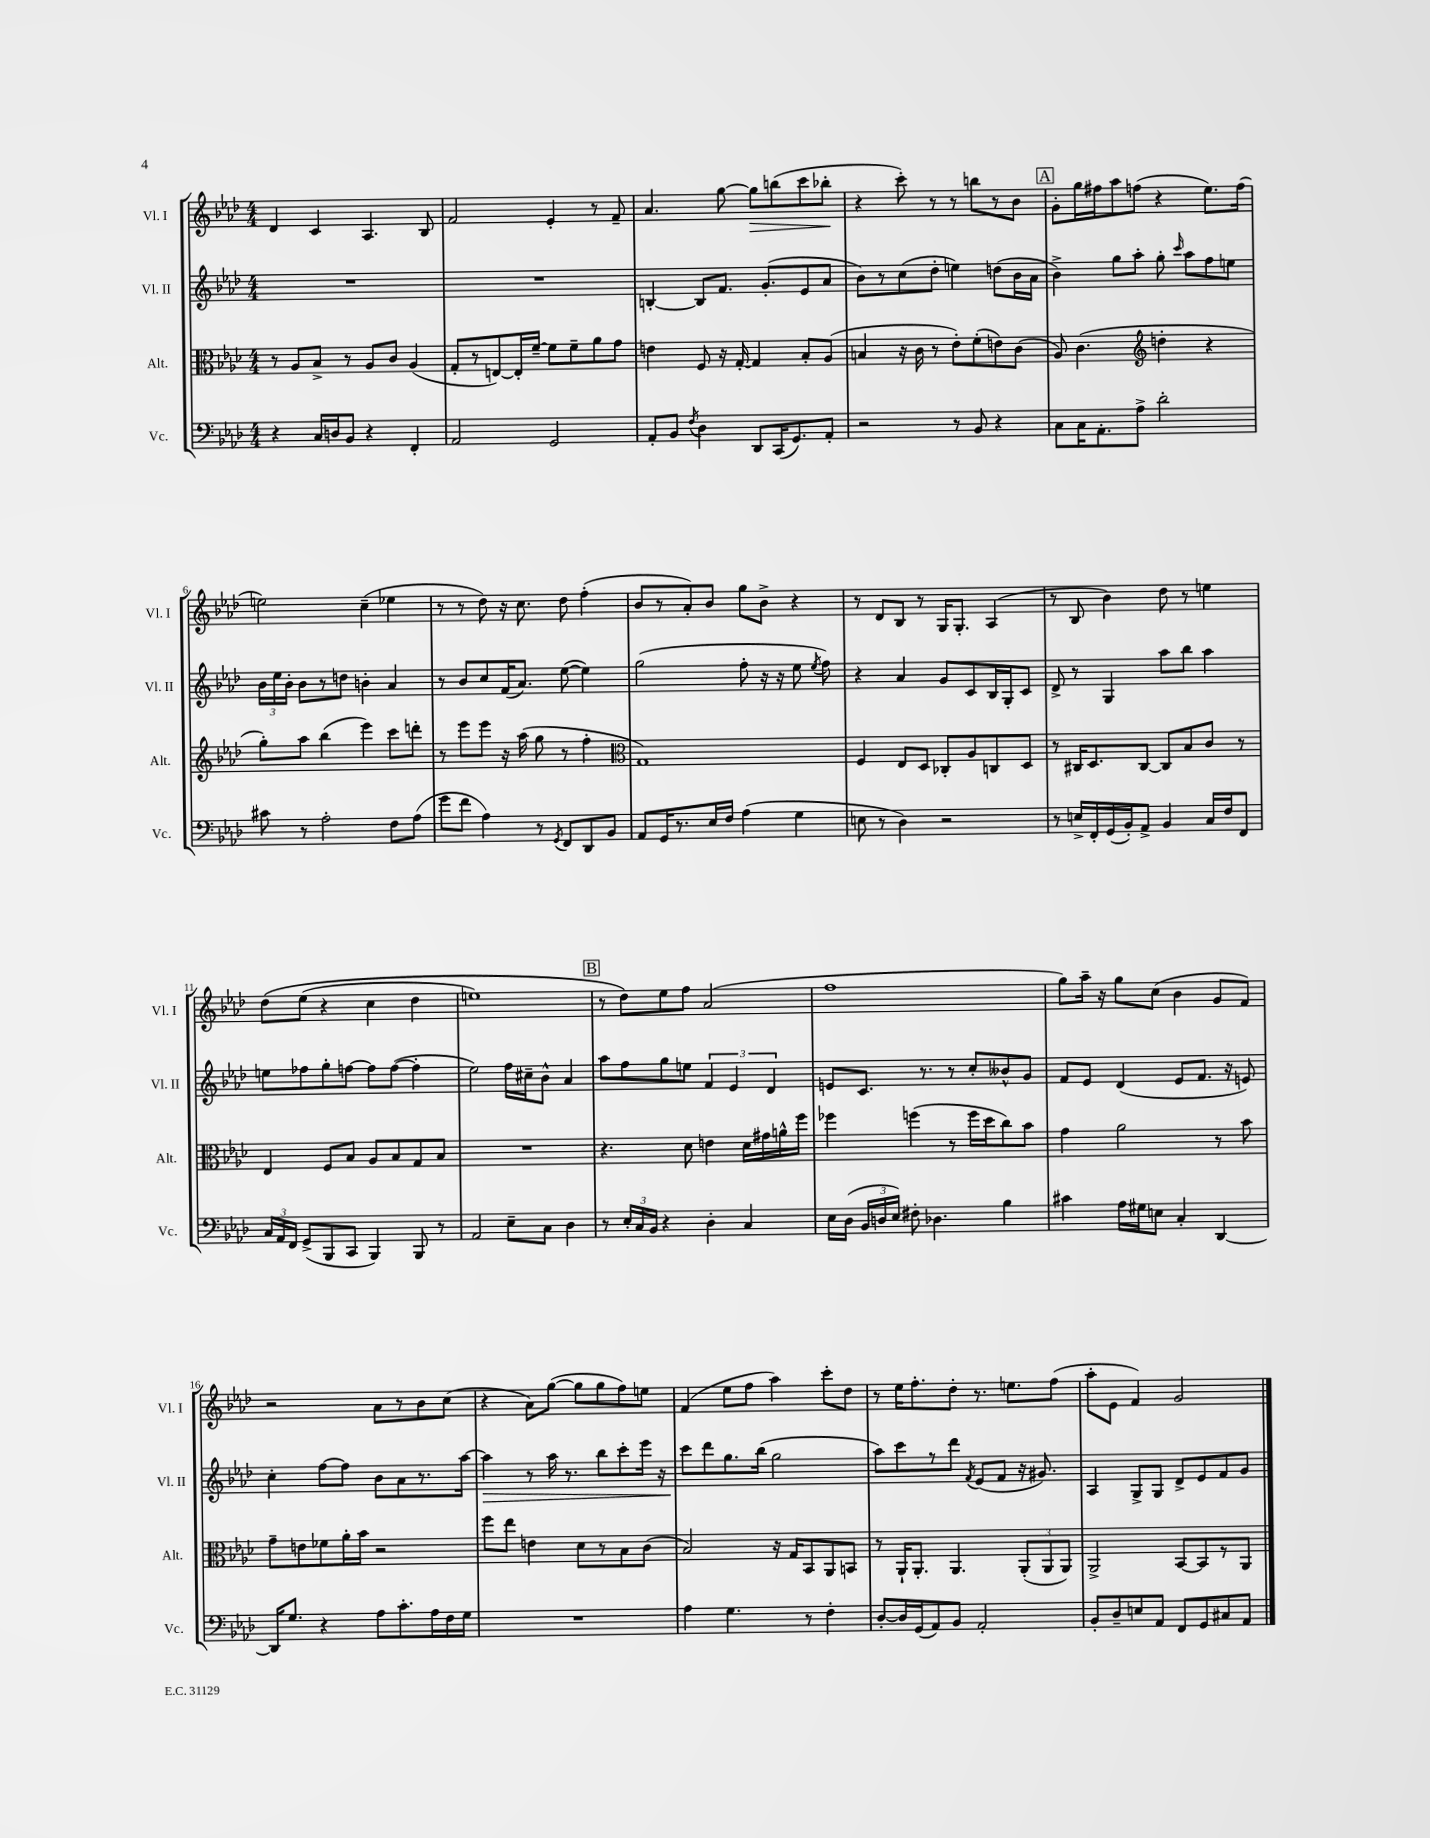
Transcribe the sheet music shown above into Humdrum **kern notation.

**kern	**kern	**kern	**kern
*staff4	*staff3	*staff2	*staff1
*clefF4	*clefC3	*clefG2	*clefG2
*k[b-e-a-d-]	*k[b-e-a-d-]	*k[b-e-a-d-]	*k[b-e-a-d-]
*M4/4	*M4/4	*M4/4	*M4/4
4r	8r	1r	4d-/
.	8A-/L	.	.
16C/LL	8B-^/J	.	4c/
16D/J	.	.	.
8BB-/J	8r	.	.
4r	8A-/L	.	4.A-/
.	8c/J	.	.
4FF'/	(4A-/	.	.
.	.	.	8B-/
=	=	=	=
2AA-/	8G'/L	1r	2f/
.	8r	.	.
.	[8E/)	.	.
.	16E'/]L	.	.
.	[16f~/JJ	.	.
2GG/	8f\]L	.	4e-'/
.	8f~\	.	.
.	8a-\	.	8r
.	8g\J	.	8f~/
=	=	=	=
8AA-'/L	4e\	[4B'/	4.a-/
8BB-/J	.	.	.
8qF/	.	.	.
4D-\	8F/	8B/]L	.
.	16r	8.f/J	[8gg\
.	[16G'/	.	.
8DD-/L	4G/]	.	8gg\]L
.	.	(8.g'/L	.
(16CC/K	.	.	(8bb\
8.GG/)	.	.	.
.	8B-'/L	8e-/	8ccc\
8AA-'/J	(8A-/J	8a-/J	8bb-'\J
=	=	=	=
2r	4B/	8b-\L)	4r
.	.	8r	.
.	16r	(8cc\	8ccc'\)
.	16c\	.	.
.	8r	8dd-'\J	8r
8r	8e-'\L)	4ee\)	8r
8BB-/	(8f'\	.	8bb\L
4r	8e\)	(8dd\L	8r
.	(8c\J	16b-\L	8b-\J
.	.	16a-\JJ	.
=	=	=	=
8C\L	8A-/)	4b-^\)	8g'\L
16C\K	(4.c\	.	16gg\L
8.AA-'\	.	.	16ff#\J
.	.	8gg\L	8aa-\
8A-^\J	.	8aa-'\J	(8ff\J
*	*clefG2	*	*
2d-'\	4dd'\	8gg'\	4r
.	.	16qqccc/	.
.	.	8aa-\L	.
.	4r	8ff\	8.ee-\L)
.	.	8ee\J	.
.	.	.	(16ff\Jk
=	=	=	=
8c#\	8gg'\L)	24b-\LL	2ee\)
.	.	24ee-\	.
.	.	24b-'\JJ	.
8r	8aa-\J	8b-\L	.
2A-'\	(4bb-\	8r	.
.	.	8dd\J	.
.	4eee-\)	4b'\	(4cc~\
8F\L	8ccc\L	4a-/	4ee-\
(8A-\J	8ddd'\J	.	.
=	=	=	=
8g\L	8r	8r	8r
8f\J	8eee-\L	8b-/L	8r
4A-\)	8eee-\J	8cc/	8dd-\)
.	16r	(16f/K	16r
.	(16aa-\	8.a-/J)	8.cc\
8r	8gg\	.	.
8qGG/	.	.	.
8FF/L	8r	([8ee-\	8dd-\
8DD-/	4ff'\	4ee-\])	(4ff'\
8BB-/J	.	.	.
=	=	=	=
*	*clefC3	*	*
8AA-/L	1G)	(2gg\	8b-/L
16GG/K	.	.	8r
8.r	.	.	.
.	.	.	8a-'/)
16E-/L	.	.	8b-/J
16F/JJ	.	.	.
(4A-\	.	8ff'\	8gg\L
.	.	16r	8b-^\J
.	.	16r	.
4G\	.	8ee-\	4r
.	.	8qee-/	.
.	.	8ff\)	.
=	=	=	=
8E\	4F/	4r	8r
8r	.	.	8d-/L
4D-\)	8E-/L	4a-/	8B-/J
.	8D-/J	.	8r
2r	8C-'/L	8g/L	16G/LK
.	.	.	8.G'/J
.	8A-/	8c/	.
.	8C/	16B-/L	(4A-/
.	.	16G'/J	.
.	8D-/J	8c/J	.
=	=	=	=
8r	8r	8d-^/	8r
16E^/LL	16C#/LK	8r	8B-/
16FF'/	8.D-/	.	.
(16GG/	.	4G/	4b-\)
16BB-'/J)	.	.	.
8AA-^/J	[8C#/J	.	.
4BB-/	8C#/]L	8aa-\L	8dd-\
.	8B-/	8bb-\J	8r
16C/LL	8c/J	4aa-\	4ee\
16F/J	.	.	.
8FF/J	8r	.	.
=	=	=	=
24C/LL	4E-/	8ee\L	&(8dd-\L
24AA-/	.	.	.
24FF/JJ	.	.	.
(8GG^/L	.	8ff-\	(8ee-\J
8BBB-/	8F/L	8gg'\	4r
8CC/J	8B-/J	[8ff\J	.
4BBB-/)	8A-/L	8ff\]L	4cc\
.	8B-/	([8ff\J	.
8BBB-/	8G/	4ff'\]	4dd-\
8r	8B-/J	.	.
=	=	=	=
2AA-/	1r	2ee-\)	1ee)
8E-~\L	.	16ff\LL	.
.	.	16cc#~\J	.
8C\J	.	8b-^^\J	.
4D-\	.	4a-/	.
=	=	=	=
8r	4.r	8aa-\L	8r
24E-'/LL	.	8ff\	8dd-\L&)
24C/	.	.	.
24BB-/JJ	.	.	.
4r	.	8gg\	8ee-\
.	8d-\	8ee\J	8ff\J
4D-'\	4e\	6f/	(2a-/
.	.	6e-/	.
4C/	16d-\LL	.	.
.	16g#\	.	.
.	.	6d-/	.
.	16a^^\	.	.
.	16ff\JJ	.	.
=	=	=	=
16E-\LL	4ff-\	8e/L	1ff
(16D-\JJ	.	.	.
24BB-/LL	.	8.c/J	.
24D/	.	.	.
24E-/JJ)	.	.	.
8F#'\	(4ff\	.	.
.	.	8.r	.
4.D-\	.	.	.
.	8r	8r	.
.	16ff\LL	8cc'/L	.
.	16dd-\J	.	.
4B-\	8cc\)	8b--^^/	.
.	8b-\J	8g/J	.
=	=	=	=
4c#\	4g\	8f/L	8gg\L)
.	.	8e-/J	16aa-~\Jk
.	.	.	16r
16A-\LL	2a-\	(4d-/	8gg\L
16G#\J	.	.	.
8E\J	.	.	(8cc\J
4C'/	.	8e-/L	4b-\
.	.	8.f/J	.
[4DD-/	8r	.	8g/L
.	.	16r	.
.	8b-\	8e/)	8f/J)
=	=	=	=
16DD-/]LK	8g~\L	4cc'\	2r
8.G/J	.	.	.
.	8e\	.	.
4r	8f-\	[8ff\L	.
.	16a-'\L	8ff\]J	.
.	16b-\JJ	.	.
8A-\L	2r	8b-\L	8a-\L
8.c'\	.	8a-\	8r
.	.	8.r	8b-\
16A-\L	.	.	.
16F\	.	.	(8cc\J
16G\JJ	.	[16aa-\Jk	.
=	=	=	=
1r	8ff\L	4aa-\]	4r
.	8ee-\J	.	.
.	4e\	8r	8a-\L)
.	.	16aa-\	([8gg\J
.	.	8.r	.
.	8d-\L	.	8gg\]L
.	8r	8bb-\L	8gg\
.	8B-\	8ccc'\	8ff\)
.	(8c\J	16eee-\Jk	8ee\J
.	.	16r	.
=	=	=	=
4A-\	2B-/)	8ccc\L	(4f/
.	.	8ddd-\	.
4.G\	.	8.gg\	8ee-\L
.	.	.	8ff\J
.	.	(16bb-\Jk	.
.	16r	2gg\	4aa-\)
.	16G/LK	.	.
8r	8BB-/	.	.
4F'\	8AA-/	.	8ccc'\L
.	8BB/J	.	8dd-\J
=	=	=	=
[8D-'/L	8r	8aa-\L)	8r
16D-/]L	16AA-`/LK	8ccc\	16ee-\LK
(16GG/J	8.AA-'/J	.	8.ff'\
8AA-/)	.	8r	.
8BB-/J	4.AA-/	8ddd-\J	8dd-'\J
.	.	8qf/	.
2AA-'/	.	(8e-/L	8.r
.	.	8f/J	.
.	.	.	8.ee\L
.	(12AA-'/L	16r	.
.	.	8.g#/)	.
.	12AA-/	.	.
.	.	.	(8ff\J
.	12AA-/J)	.	.
=	=	=	=
8BB-'/L	2AA-^/	4A-/	8aa-'\L
8D-~/	.	.	8e-\J
8E/	.	8G^/L	4f/)
8AA-/J	.	8G/J	.
8FF/L	[8BB-/L	8d-^/L	2g/
8GG/	8BB-/]	8e-/	.
8C#/	8r	8f/	.
8AA-/J	8AA-/J	8g/J	.
==	==	==	==
*-	*-	*-	*-
